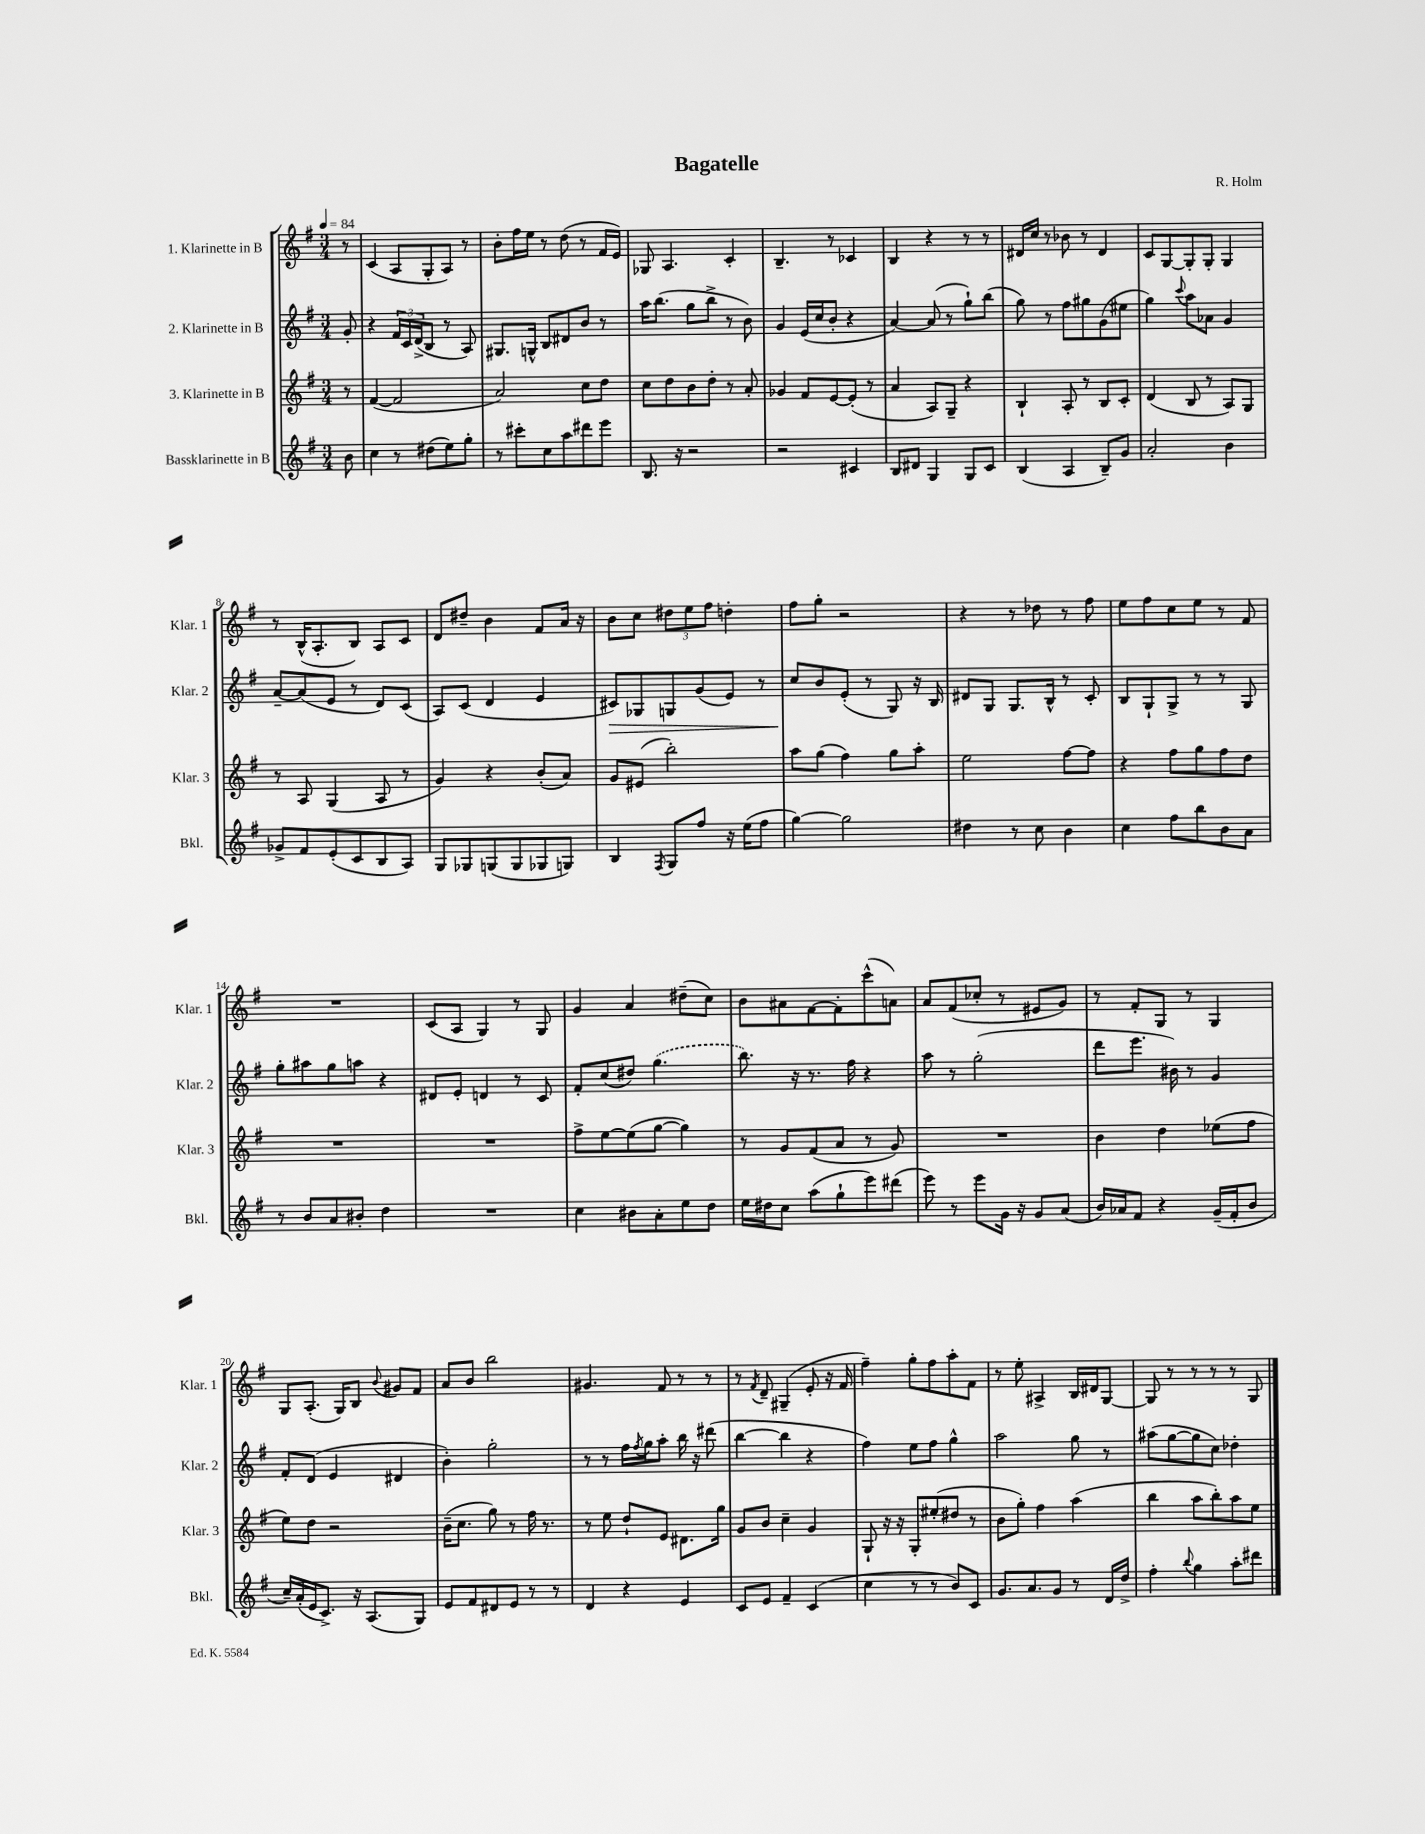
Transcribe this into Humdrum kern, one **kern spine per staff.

**kern	**kern	**kern	**dynam	**kern
*part4	*part3	*part2	*part2	*part1
*staff4	*staff3	*staff2	*staff2	*staff1
*I"Bassklarinette in B	*I"3. Klarinette in B	*I"2. Klarinette in B	*	*I"1. Klarinette in B
*I'Bkl.	*I'Klar. 3	*I'Klar. 2	*	*I'Klar. 1
*clefG2	*clefG2	*clefG2	*	*clefG2
*k[f#]	*k[f#]	*k[f#]	*	*k[f#]
*M3/4	*M3/4	*M3/4	*	*M3/4
*MM84	*MM84	*MM84	*	*MM84
=	=	=	=	=
8b\	8r	8g'/	.	8r
=1	=1	=1	=1	=1
4cc\	([4f#/	4r	.	(4c/
8r	2f#/]	24f#/LL	.	8A/L
.	.	24c/	.	.
.	.	(24d^/J	.	.
(8dd#X\L	.	8B/J	.	8G'/
8ee\)	.	8r	.	8A/J)
8gg'\J	.	8A/)	.	8r
=2	=2	=2	=2	=2
8r	2a/)	8.G#X/L	.	8b'\L
8ccc#X'\L	.	.	.	16ff#\L
.	.	16Gn^^/Jk	.	16ee\JJ
8cc\	.	8B/L	.	8r
8aa\	.	8d#X/	.	(8dd\
8ddd#X\	8cc\L	8b/J	.	8r
8eee\J	8dd\J	8r	.	16f#/LL
.	.	.	.	16e/JJ)
=3	=3	=3	=3	=3
8.B/	8cc\L	16aa\KL	.	8G-X/
.	.	(8.bb\J	.	.
.	8dd\	.	.	4.A/
16r	.	.	.	.
2r	8b\	8gg\L	.	.
.	8dd'\J	8bb^\J	.	.
.	8r	8r	.	4c'/
.	8a'/	8b\)	.	.
=4	=4	=4	=4	=4
2r	4g-X/	4g/	.	4.B~/
.	8f#/L	(16e/LL	.	.
.	.	16cc/J	.	.
.	[8e/	8b'/J	.	8r
4c#X/	(8e'/J]	4r	.	4c-X/
.	8r	.	.	.
=5	=5	=5	=5	=5
8B/L	4a/	[4a/)	.	4B/
8d#X/J	.	.	.	.
4G/	8A/L)	(8a/]	.	4r
.	8G~/J	8r	.	.
8G/L	4r	8gg`\L)	.	8r
8c/J	.	(8bb\J	.	8r
=6	=6	=6	=6	=6
(4B/	4B`/	8gg\)	.	16d#X/LL
.	.	.	.	16cc/JJ
.	.	8r	.	8r
4A/	8A'/	8ff#\L	.	8b-X\
.	8r	8gg#X\	.	8r
8B~/L)	8B/L	(8g\	.	4d#/
8g/J	8c'/J	8ee#X\J	.	.
=7	=7	=7	=7	=7
2a'/	(4d/	4gg\)	.	8c/L
.	.	.	.	[8G/
.	.	8qqccc/	.	.
.	8B/	8aa\L	.	8G'/]
.	8r	8a-X\J	.	8G'/J
4b\	8A/L)	4g/	.	4G/
.	8G/J	.	.	.
!!LO:LB:g=z
=8	=8	=8	=8	=8
8g-X^/L	8r	[8a~/L	.	8r
8f#/	8A/	(8a/]	.	(16B^^/KL
.	.	.	.	8.A'/
(8e'/	(4G/	8e/J	.	.
8c/	.	8r	.	8B/J)
8B/	8A/	8d/L)	.	8A/L
8A/J)	8r	(8c/J	.	8c/J
=9	=9	=9	=9	=9
8G/L	4g/)	8A/L)	.	8d/L
8G-X/	.	(8c/J	.	8dd#X~/J
(8Gn/	4r	4d/	.	4b\
8G/	.	.	.	.
8G-X/	(8b'/L	4e/	.	8f#/L
8Gn/J)	8a/J)	.	.	16a/Jk
.	.	.	.	16r
=10	=10	=10	=10	=10
!	!	!	!LO:HP:b	!
4B/	8g/L	8c#X/L)	>	8b\L
.	(8e#X/J	8G-X/	.	8cc\J
8qF#/	.	.	.	.
8G/L	2bb'\)	8Gn/	.	12dd#X\L
.	.	.	.	12ee\
8ff#/J	.	(8g/	.	.
.	.	.	.	12ff#\J
16r	.	8e/J)	.	4ddn'\
(16ee\KL	.	.	.	.
8ff#\J	.	8r	.	.
=11	=11	=11	=11	=11
[4gg\)	8aa\L	8cc/L	.	8ff#\L
.	(8gg\J	8b/	]	8gg'\J
2gg\]	4ff#\)	(8e'/J	.	2r
.	.	8r	.	.
.	8gg\L	8G/)	.	.
.	8aa'\J	16r	.	.
.	.	16B/	.	.
=12	=12	=12	=12	=12
4dd#X\	2ee\	8d#X/L	.	4r
.	.	8G/J	.	.
8r	.	8.G/L	.	8r
8cc\	.	.	.	8dd-X\
.	.	16B^^/Jk	.	.
4b\	[8ff#\L	8r	.	8r
.	8ff#\J]	8c'/	.	8ff#\
=13	=13	=13	=13	=13
4cc\	4r	8B/L	.	8ee\L
.	.	8G`/	.	8ff#\
8ff#\L	8ff#\L	8G^/J	.	8cc\
8bb\	8gg\	8r	.	8ee\J
8b\	8ff#\	8r	.	8r
8a\J	8dd\J	8G/	.	8f#/
!!LO:LB:g=z
=14	=14	=14	=14	=14
8r	2.r	8gg'\L	.	2.r
8b/L	.	8aa#X\	.	.
8a/	.	8gg\	.	.
8b#X'/J	.	8aan\J	.	.
4dd\	.	4r	.	.
=15	=15	=15	=15	=15
2.r	2.r	8d#X/L	.	(8c/L
.	.	8e'/J	.	8A/J
.	.	4dn/	.	4G/)
.	.	8r	.	8r
.	.	8c/	.	8G/
=16	=16	=16	=16	=16
4cc\	8ff#^\L	8f#'/L	.	4g/
.	[8ee\	(8cc/	.	.
8b#X\L	(8ee\]	8dd#X/J)	.	4a/
8a'\	[8gg\J	(4.gg\	.	.
8ee\	4gg\])	.	.	(8dd#X~\L
8dd\J	.	.	.	8cc\J)
=17	=17	=17	=17	=17
16ee\LL	8r	8.bb\)	.	8b\L
16dd#X\J	.	.	.	.
8cc\J	8g/L	.	.	8a#X\
.	.	16r	.	.
(8aa\L	(8f#/	8.r	.	[8f#\
8gg`\	8a/J	.	.	8f#'\]
.	.	16ff#\	.	.
8eee\)	8r	4r	.	(8ccc^^\
(8ddd#X\J	8g/)	.	.	8an\J)
=18	=18	=18	=18	=18
8eee\)	2.r	8aa\	.	8a/L
8r	.	8r	.	(8f#/
8eee\L	.	(2gg'\	.	8cc-X'/J
16g\Jk	.	.	.	8r
16r	.	.	.	.
8g/L	.	.	.	8e#X/L
(8a/J	.	.	.	8g/J)
=19	=19	=19	=19	=19
16b/LL)	4b\	8ddd\L	.	8r
16a-X/J	.	.	.	.
8f#/J	.	8.eee\J	.	8f#'/L
4r	4dd\	.	.	8G/J
.	.	16b#X\)	.	.
.	.	8r	.	8r
(16g~/LL	(8ee-X\L	4g/	.	4G/
16f#'/J	.	.	.	.
8b/J	8ff#\J	.	.	.
!!LO:LB:g=z
=20	=20	=20	=20	=20
16cc~/LL)	8ee\L)	8f#'/L	.	8G/L
(16a'/	.	.	.	.
16e/J	8dd\J	(8d/J	.	(8.A'/J
8.c^/J)	.	.	.	.
.	2r	4e/	.	.
.	.	.	.	16G/KL)
16r	.	.	.	8B/J
(8.A/L	.	.	.	.
.	.	.	.	8qqb/
.	.	4d#X/	.	8g#X/L
8G/J)	.	.	.	8f#/J
=21	=21	=21	=21	=21
8e/L	(16b~\KL	4b'\)	.	8a/L
.	8.cc\J	.	.	.
8f#/	.	.	.	8b/J
8d#X/	8gg\)	2gg'\	.	2bb\
8e/J	8r	.	.	.
8r	16ff#\	.	.	.
.	8.r	.	.	.
8r	.	.	.	.
=22	=22	=22	=22	=22
4d/	8r	8r	.	4.g#X/
.	8ee\	8r	.	.
4r	8dd`/L	16ff#\LL	.	.
.	.	8qff#/	.	.
.	.	16gg\J	.	.
.	8e/J	8aa'\J	.	8f#/
4e/	8.d#X\L	16bb\	.	8r
.	.	16r	.	.
.	.	(8ddd#X\	.	8r
.	16gg\Jk	.	.	.
=23	=23	=23	=23	=23
8c/L	8g/L	[4bb\	.	8r
.	.	.	.	8qf#/
8e/J	8b/J	.	.	8d~/
4f#~/	4cc~\	4bb\]	.	(4G#X~/
(4c/	4g/	4r	.	8e'/
.	.	.	.	16r
.	.	.	.	16f#/
=24	=24	=24	=24	=24
4cc\	8G`/	4ff#\)	.	4ff#~\)
.	16r	.	.	.
.	16r	.	.	.
8r	8G'/L	8ee\L	.	8gg'\L
8r	(8ee#X'/	8ff#\J	.	8ff#\
8b/L)	8dd#X/J	4gg^^\	.	8aa'\
8c/J	8r	.	.	8f#\J
=25	=25	=25	=25	=25
8.g/L	8b\L	2aa\	.	8r
.	8gg'\J)	.	.	8ee'\
8.a/	.	.	.	.
.	4ff#\	.	.	4A#X^/
8g/J	.	.	.	.
8r	(4aa\	8gg\	.	16B/LL
.	.	.	.	16d#X/J
16d/LL	.	8r	.	[8G/J
16dd^/JJ	.	.	.	.
=26	=26	=26	=26	=26
4ff#'\	4bb\	(8aa#X\L	.	8G/]
.	.	[8gg\	.	8r
8qqbb/	.	.	.	.
4gg\	8aa\L	8gg\]	.	8r
.	8bb'\)	8cc\J)	.	8r
8aa'\L	8aa\	4dd-X'\	.	8r
8ddd#X\J	8ee\J	.	.	8G/
==	==	==	==	==
*-	*-	*-	*-	*-
